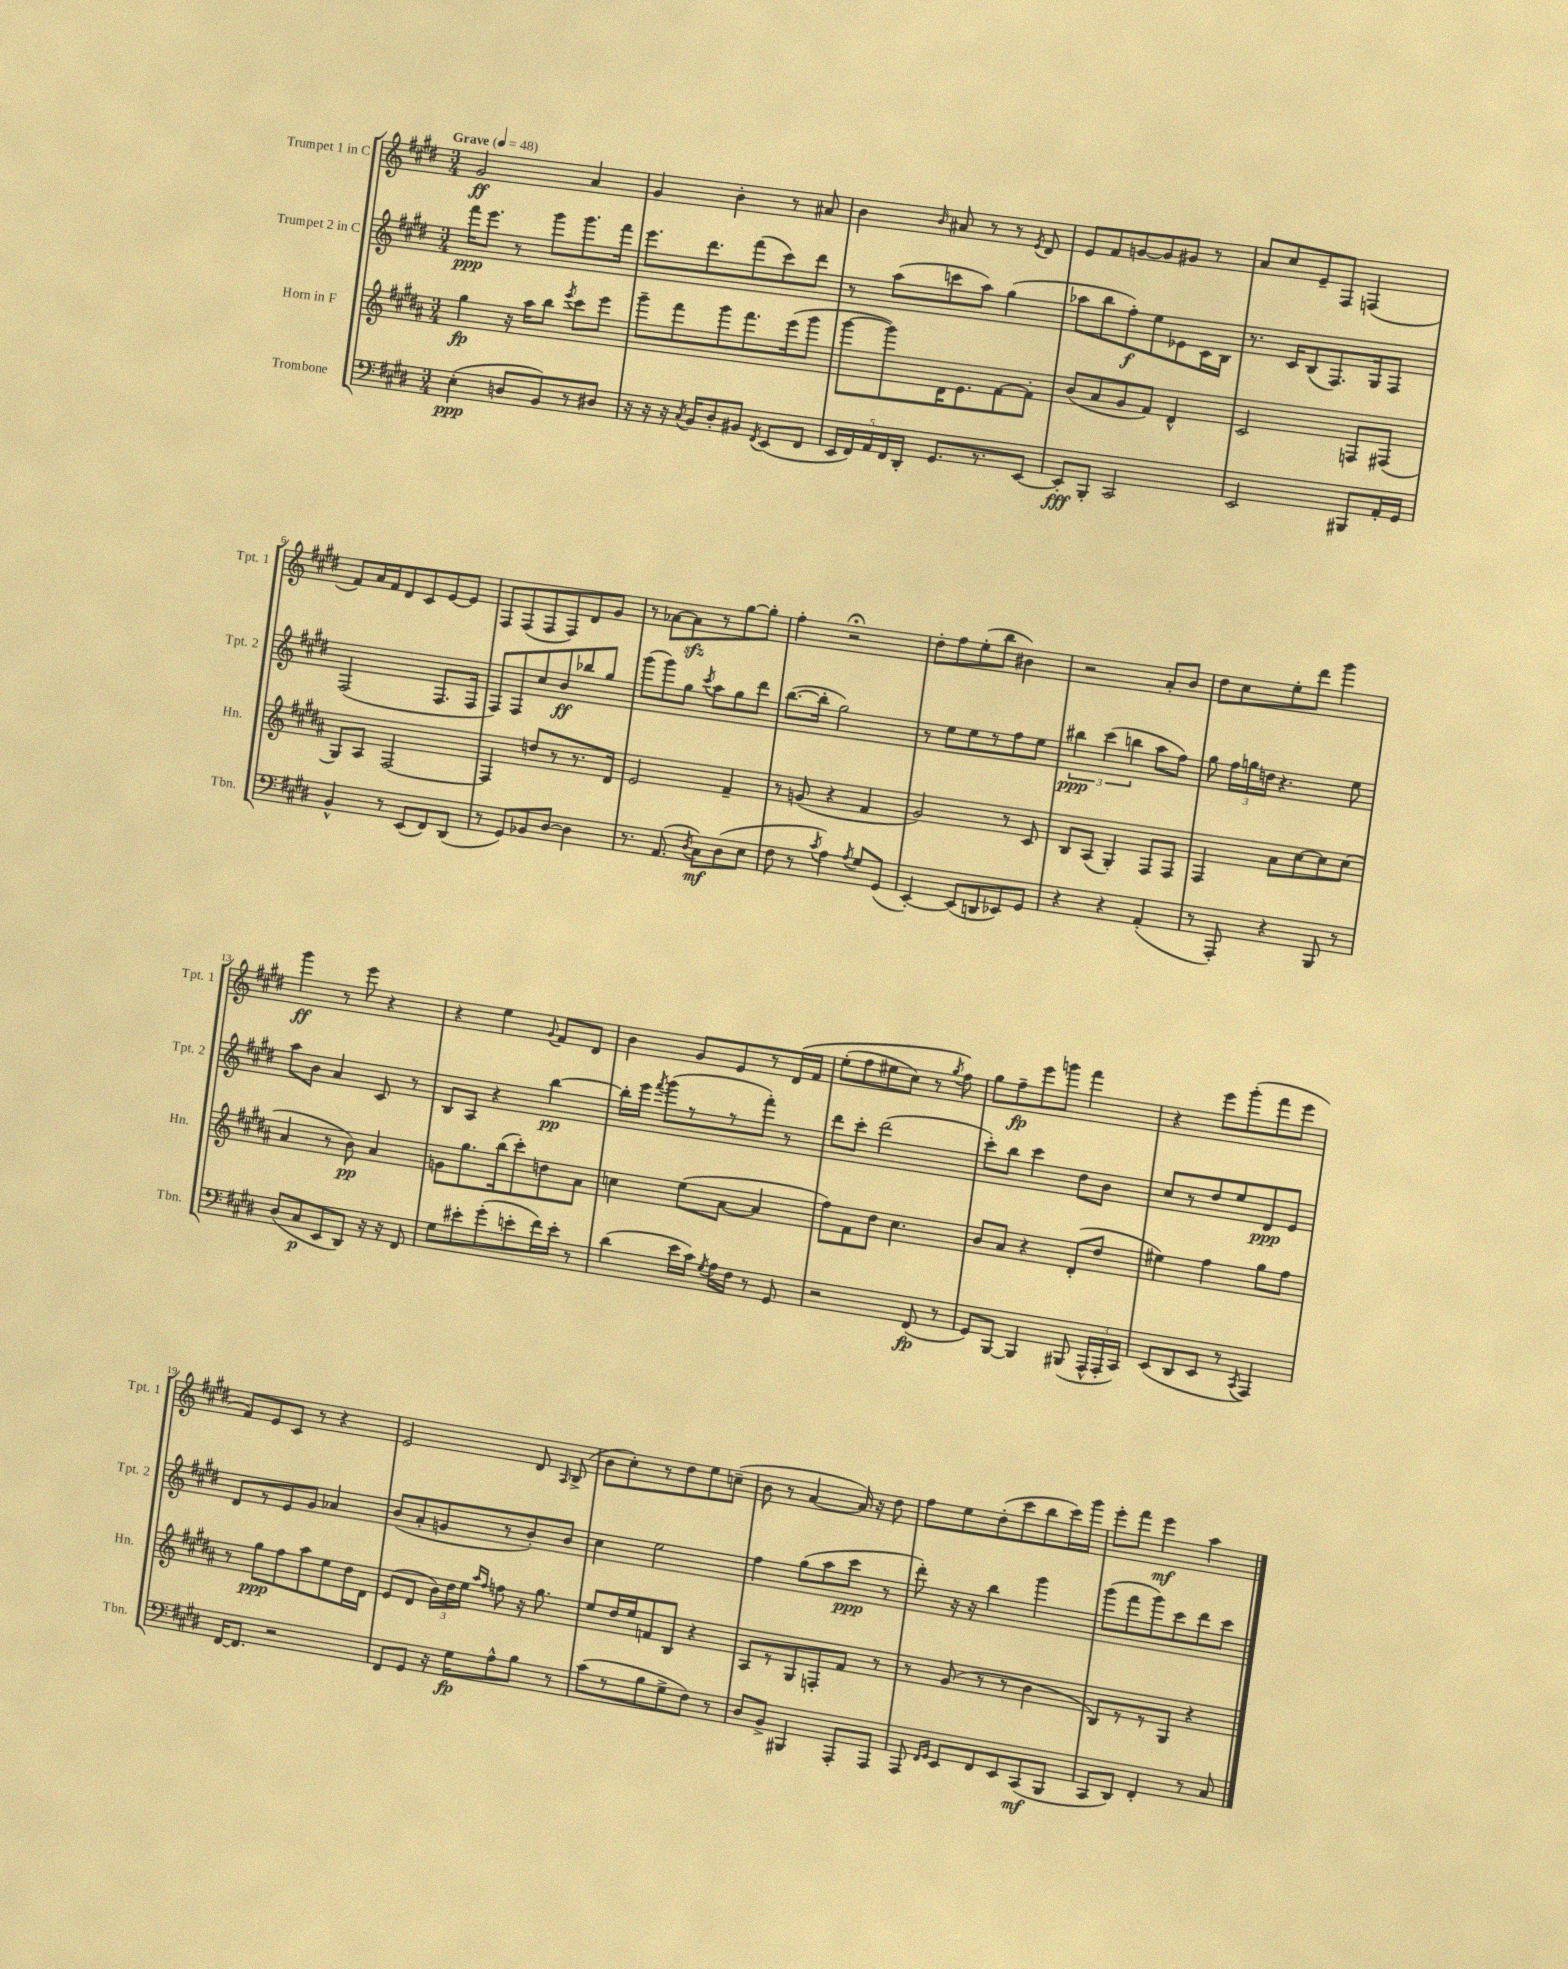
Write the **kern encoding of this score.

**kern	**dynam	**kern	**dynam	**kern	**dynam	**kern	**dynam
*part4	*part4	*part3	*part3	*part2	*part2	*part1	*part1
*staff4	*staff4	*staff3	*staff3	*staff2	*staff2	*staff1	*staff1
*I"Trombone	*	*I"Horn in F	*	*I"Trumpet 2 in C	*	*I"Trumpet 1 in C	*
*I'Tbn.	*	*I'Hn.	*	*I'Tpt. 2	*	*I'Tpt. 1	*
*clefF4	*	*clefG2	*	*clefG2	*	*clefG2	*
*k[f#c#g#d#]	*	*k[f#c#g#d#a#]	*	*k[f#c#g#d#]	*	*k[f#c#g#d#]	*
*M3/4	*	*M3/4	*	*M3/4	*	*M3/4	*
*MM48	*	*MM48	*	*MM48	*	*MM48	*
=1	=1	=1	=1	=1	=1	=1	=1
!	!	!	!	!	!	!LO:TX:a:B:t=Grave	!
(4E'\	ppp	4gg#\	fp	16fff#\KL	ppp	2g#/	ff
.	.	.	.	8.eee\J	.	.	.
8Dn/L	.	16r	.	8r	.	.	.
.	.	16aa#\KL	.	.	.	.	.
8BB/)	.	8bb\J	.	8ggg#\L	.	.	.
.	.	8qeee/	.	.	.	.	.
8r	.	8ccc#\L	.	8.ggg#\	.	4a/	.
8D#X/J	.	8eee\J	.	.	.	.	.
.	.	.	.	16fff#\Jk	.	.	.
=2	=2	=2	=2	=2	=2	=2	=2
16r	.	8ggg#~\L	.	8.eee\L	.	4g#/	.
16r	.	.	.	.	.	.	.
16r	.	8fff#\	.	.	.	.	.
8qC#/	.	.	.	.	.	.	.
16BB/KL	.	.	.	8.ddd#\	.	.	.
8D#'/	.	8ggg#\	.	.	.	4b'\	.
8BB#X/J	.	8.fff#\	.	(8fff#\	.	.	.
8qFF#/	.	.	.	.	.	.	.
(8EE/L	.	.	.	8ccc#\)	.	8r	.
.	.	(16eee\k	.	.	.	.	.
8FF#/J	.	8ggg#\J	.	8ddd#\J	.	8a#X/	.
=3	=3	=3	=3	=3	=3	=3	=3
20EE/LL	.	[8ggg#\L	.	8r	.	4b\	.
20FF#/)	.	.	.	.	.	.	.
20AA/	.	.	.	.	.	.	.
.	.	8ggg#\])	.	(8aa\L	.	.	.
20FF#/	.	.	.	.	.	.	.
20DD#'/JJ	.	.	.	.	.	.	.
.	.	.	.	.	.	16qqb/	.
8.GG#/L	.	16d#\K	.	8cccn\	.	8a#X/	.
.	.	8.e\	.	.	.	.	.
.	.	.	.	8aa\J)	.	8r	.
8.r	.	.	.	.	.	.	.
.	.	[8f#\	.	(4gg#\	.	8r	.
.	.	.	.	.	.	8qe/	.
[8EE/J	.	8f#'\J]	.	.	.	8d#/	.
=4	=4	=4	=4	=4	=4	=4	=4
8EE'/L]	fff	(8b/L	.	8aa-X\L	.	8e/L	.
8BBB'/J	.	8a#/	.	8bb\	.	8f#/	.
2CC#/	.	8g#/	.	8ff#'\)	f	[8gn/	.
.	.	8f#/J)	.	8ee\	.	8g/]	.
.	.	4d#^^/	.	8e-X\	.	8g#X/J	.
.	.	.	.	16c#\L	.	8r	.
.	.	.	.	16B\JJ	.	.	.
=5	=5	=5	=5	=5	=5	=5	=5
2EE/	.	2c#/	.	8.r	.	8a/L	.
.	.	.	.	.	.	8cc#/	.
.	.	.	.	16c#/KL	.	.	.
.	.	.	.	(8B/	.	8e~/	.
.	.	.	.	8.F#/)	.	8F#/J	.
8BBB#X/L	.	8Fn/L	.	.	.	(4Fn/	.
.	.	.	.	16G#/k	.	.	.
16AA'/L	.	(8F#X/J	.	8F#/J	.	.	.
16GG#/JJ	.	.	.	.	.	.	.
!!LO:LB:g=z
=6	=6	=6	=6	=6	=6	=6	=6
4BB^^/	.	8G#/L)	.	(2F#/	.	8f#/L)	.
.	.	8A#/J	.	.	.	16a/L	.
.	.	.	.	.	.	16f#/J	.
8r	.	[2F#/	.	.	.	8d#/	.
(8EE/L	.	.	.	.	.	8c#/	.
8FF#/)	.	.	.	8.F#/L	.	[8e/	.
(8DD#/J	.	.	.	.	.	8e/J]	.
.	.	.	.	16F#/Jk	.	.	.
=7	=7	=7	=7	=7	=7	=7	=7
8r	.	4F#/]	.	8F#/L)	.	8F#/L	.
8GG#/L)	.	.	.	8F#/	.	(8F#/	.
8BB-X/	.	8ddn/L	.	8cc#/	.	8F#/	.
[8D#/J	.	8r	.	8b/	ff	8F#/)	.
4D#\]	.	8.r	.	8bb-X/	.	8d#/	.
.	.	.	.	8gg#/J	.	8g#/J	.
.	.	16d#/Jk	.	.	.	.	.
=8	=8	=8	=8	=8	=8	=8	=8
8.r	.	2e/	.	(8ggg#\L	.	8r	.
.	.	.	.	8ggg#\)	.	[8a-X\L	.
(8.AA/	.	.	.	.	.	.	.
.	.	.	.	8gg#\J	.	8a-zz\]	.
8qD#/	.	.	.	8qccc#/	.	.	.
8C#\L)	mf	.	.	8aa\L	.	8r	.
(8D#\	.	4f#~/	.	8gg#\	.	[8gg#\	.
8E\J	.	.	.	8ddd#\J	.	8gg#'\J]	.
=9	=9	=9	=9	=9	=9	=9	=9
8F#\	.	8r	.	([8.bb\L	.	4ff#'\	.
8r	.	(8gn/	.	.	.	.	.
.	.	.	.	16bb'\Jk]	.	.	.
8qc#/	.	.	.	.	.	.	.
4A\)	.	4r	.	2gg#\)	.	2r;<	.
8qA/	.	.	.	.	.	.	.
8G#/L	.	4f#/	.	.	.	.	.
(8GG#/J	.	.	.	.	.	.	.
=10	=10	=10	=10	=10	=10	=10	=10
[4EE'/)	.	2g#/)	.	8r	.	8dd#'\L	.
.	.	.	.	8ee\L	.	8ff#\	.
(8EE/L]	.	.	.	8ee\	.	(8ee'\	.
8DDn/	.	.	.	8r	.	8bb\J	.
8EE-X/)	.	8r	.	8ff#\	.	4b#X\)	.
8GG#/J	.	8c#/	.	8ee\J	.	.	.
=11	=11	=11	=11	=11	=11	=11	=11
4r	.	8B/L	.	6bb#X\	ppp	2r	.
.	.	(8A#/J	.	.	.	.	.
.	.	.	.	(6ccc#\	.	.	.
4r	.	4G#'/)	.	.	.	.	.
.	.	.	.	6bbn\	.	.	.
(4AA'/	.	8F#/L	.	8aa\L	.	8a'/L	.
.	.	8F#/J	.	8ff#\J)	.	8b/J	.
=12	=12	=12	=12	=12	=12	=12	=12
8r	.	4F#/	.	8gg#\	.	8dd#\L	.
8AAA'/)	.	.	.	24ff#\LL	.	8cc#\	.
.	.	.	.	24ggn\	.	.	.
.	.	.	.	24ddn\JJ	.	.	.
4r	.	8a#\L	.	4.r	.	8ee'\	.
.	.	[8cc#\	.	.	.	8ddd#\J	.
8BBB/	.	8cc#\]	.	.	.	4ggg#\	.
8r	.	(8cc#\J	.	8ee\	.	.	.
!!LO:LB:g=z
=13	=13	=13	=13	=13	=13	=13	=13
(8D#/L	.	4a#/	.	8aa\L	.	4ggg#\	ff
8C#/	p	.	.	8b\J	.	.	.
8EE/	.	8r	.	4a/	.	8r	.
8DD#/J)	.	8b\)	pp	.	.	8eee\	.
16r	.	4a#/	.	8c#/	.	4r	.
16r	.	.	.	.	.	.	.
8FF#/	.	.	.	8r	.	.	.
=14	=14	=14	=14	=14	=14	=14	=14
8G#\L	.	8gn\L	.	8B/L	.	4r	.
8e#X'\	.	8.gg#\	.	8A/J	.	.	.
(8g#'\	.	.	.	4r	.	4ee\	.
.	.	(16bb\k	.	.	.	.	.
8en'\	.	8ccc#'\)	.	.	.	.	.
.	.	.	.	.	.	8qqg#/	.
16f#\L)	.	8ddn\	.	[4bb\	pp	8f#/L	.
16e'\JJ	.	.	.	.	.	.	.
8r	.	8a#\J	.	.	.	8d#/J	.
=15	=15	=15	=15	=15	=15	=15	=15
(4d#\	.	4ccn\	.	16bb'\LL]	.	4b\	.
.	.	.	.	16eee\JJ	.	.	.
.	.	.	.	8qfff#/	.	.	.
.	.	.	.	(8ggg#\L	.	.	.
16e\LL	.	(8ee\L	.	8r	.	8g#/L	.
16c#\JJ)	.	.	.	.	.	.	.
8qG#/	.	.	.	.	.	.	.
16A\LL	.	[8a#\J	.	8r	.	8e/	.
16F#\JJ	.	.	.	.	.	.	.
8r	.	4a#/]	.	8fff#'\J)	.	8r	.
8GG#/	.	.	.	8r	.	(16d#/L	.
.	.	.	.	.	.	16f#/JJ	.
=16	=16	=16	=16	=16	=16	=16	=16
2r	.	8ff#\L)	.	8ddd#\L	.	(8ee'\L	.
.	.	8f#\	.	8ccc#'\J	.	8ff#\	.
.	.	8dd#\J	.	(2ddd#\	.	8ee#X\	.
.	.	4.cc#\	.	.	.	8cc#\J)	.
(8FF#/	fp	.	.	.	.	8r	.
.	.	.	.	.	.	8qgg#/	.
8r	.	.	.	.	.	8ff#\)	.
=17	=17	=17	=17	=17	=17	=17	=17
8GG#/L)	.	8b/L	.	8ccc#'\L)	.	8gg#\L	.
[8BBB/J	.	8a#/J	.	8bb\J	.	8ff#~\	fp
4BBB/]	.	4r	.	4ccc#\	.	8eee\	.
.	.	.	.	.	.	8gggn\J	.
(8BBB#X/	.	(8d#'/L	.	8dd#\L	.	4fff#\	.
24AAA^^/LL	.	8dd#/J	.	8b\J	.	.	.
24AAA'/	.	.	.	.	.	.	.
24CC#/JJ)	.	.	.	.	.	.	.
=18	=18	=18	=18	=18	=18	=18	=18
(8EE/L	.	4ee#X\)	.	8cc#/L	.	4r	.
8DD#/	.	.	.	8r	.	.	.
8EE/J	.	4ff#\	.	8dd#/	.	8eee\L	.
8r	.	.	.	8ee/	.	(8ggg#'\	.
8qCC#/	.	.	.	.	.	.	.
4AAA/)	.	8gg#\L	.	8d#/	ppp	8fff#\	.
.	.	8ff#\J	.	8e/J	.	8eee\J	.
!!LO:LB:g=z
=19	=19	=19	=19	=19	=19	=19	=19
[16FF#/KL	.	8r	.	8d#/L	.	8f#/L)	.
8.FF#/J]	.	.	.	.	.	.	.
.	.	8gg#\L	ppp	8r	.	8e/	.
2r	.	8ff#\	.	8e/	.	8c#/J	.
.	.	8aa#\	.	8g#/J	.	8r	.
.	.	8ee\	.	4a-X/	.	4r	.
.	.	16dd#\L	.	.	.	.	.
.	.	16d#\JJ	.	.	.	.	.
=20	=20	=20	=20	=20	=20	=20	=20
8FF#/L	.	(8e/L	.	(8b/L	.	2e/	.
8GG#/J	.	8d#/J	.	8a'/	.	.	.
16r	.	24b\LL)	.	8gn/	.	.	.
.	.	24dd#\	.	.	.	.	.
16G#\KL	fp	.	.	.	.	.	.
.	.	24ee\JJ	.	.	.	.	.
.	.	16qqaa#/LL	.	.	.	.	.
.	.	16qqff#/JJ	.	.	.	.	.
8A^^\	.	8ffn\	.	8r	.	.	.
8B\J	.	16r	.	8b'/)	.	8d#/	.
.	.	8.gg#\	.	.	.	.	.
.	.	.	.	.	.	16qqA/	.
8r	.	.	.	8b/J	.	(8B^/	.
=21	=21	=21	=21	=21	=21	=21	=21
(8c#\L	.	8ee/L	.	4cc#\	.	8b\L	.
8r	.	16dd#/L	.	.	.	8cc#'\)	.
.	.	16ee/J	.	.	.	.	.
8B\	.	8fn/	.	2ee\	.	8r	.
8G#^\	.	8B/J	.	.	.	8dd#\	.
8F#\J)	.	4r	.	.	.	8ee\	.
8r	.	.	.	.	.	(8ccn~\J	.
=22	=22	=22	=22	=22	=22	=22	=22
8D#/L	.	8A#/L	.	4ff#\	.	8b\	.
8BB^/J	.	8r	.	.	.	8r	.
4BBB#X/	.	8G#/	.	(8gg#\L	.	[4a/	.
.	.	8Fn'/	.	8aa\	.	.	.
8AAA'/L	.	8f#/J	.	8ccc#\J	ppp	16a/])	.
.	.	.	.	.	.	16r	.
8AAA/J	.	8r	.	8r	.	8dd#\	.
=23	=23	=23	=23	=23	=23	=23	=23
8AAA/	.	8r	.	8ddd#'\)	.	8ff#\L	.
16qqFF#/LL	.	.	.	.	.	.	.
16qqGG#/JJ	.	.	.	.	.	.	.
8EE/L	.	(8g#/	.	16r	.	8ee\	.
.	.	.	.	16r	.	.	.
8FF#/	.	8r	.	4bb\	.	(8dd#'\	.
8EE/	.	8r	.	.	.	8ccc#\	.
(8CC#/	mf	4b\	.	4ggg#\	.	8bb\	.
8BBB/J	.	.	.	.	.	16ccc#\L)	.
.	.	.	.	.	.	16ggg#\JJ	.
=24	=24	=24	=24	=24	=24	=24	=24
8CC#/L	.	8B/L)	.	(8ggg#\L	.	8eee'\L	.
8DD#/J)	.	8r	.	8fff#\	.	8fff#\J	.
4FF#'/	.	8r	.	8ggg#\)	.	4eee\	mf
.	.	8G#/J	.	8ccc#\	.	.	.
8r	.	4r	.	8ddd#\	.	4aa\	.
8C#/	.	.	.	8ccc#\J	.	.	.
==	==	==	==	==	==	==	==
*-	*-	*-	*-	*-	*-	*-	*-
